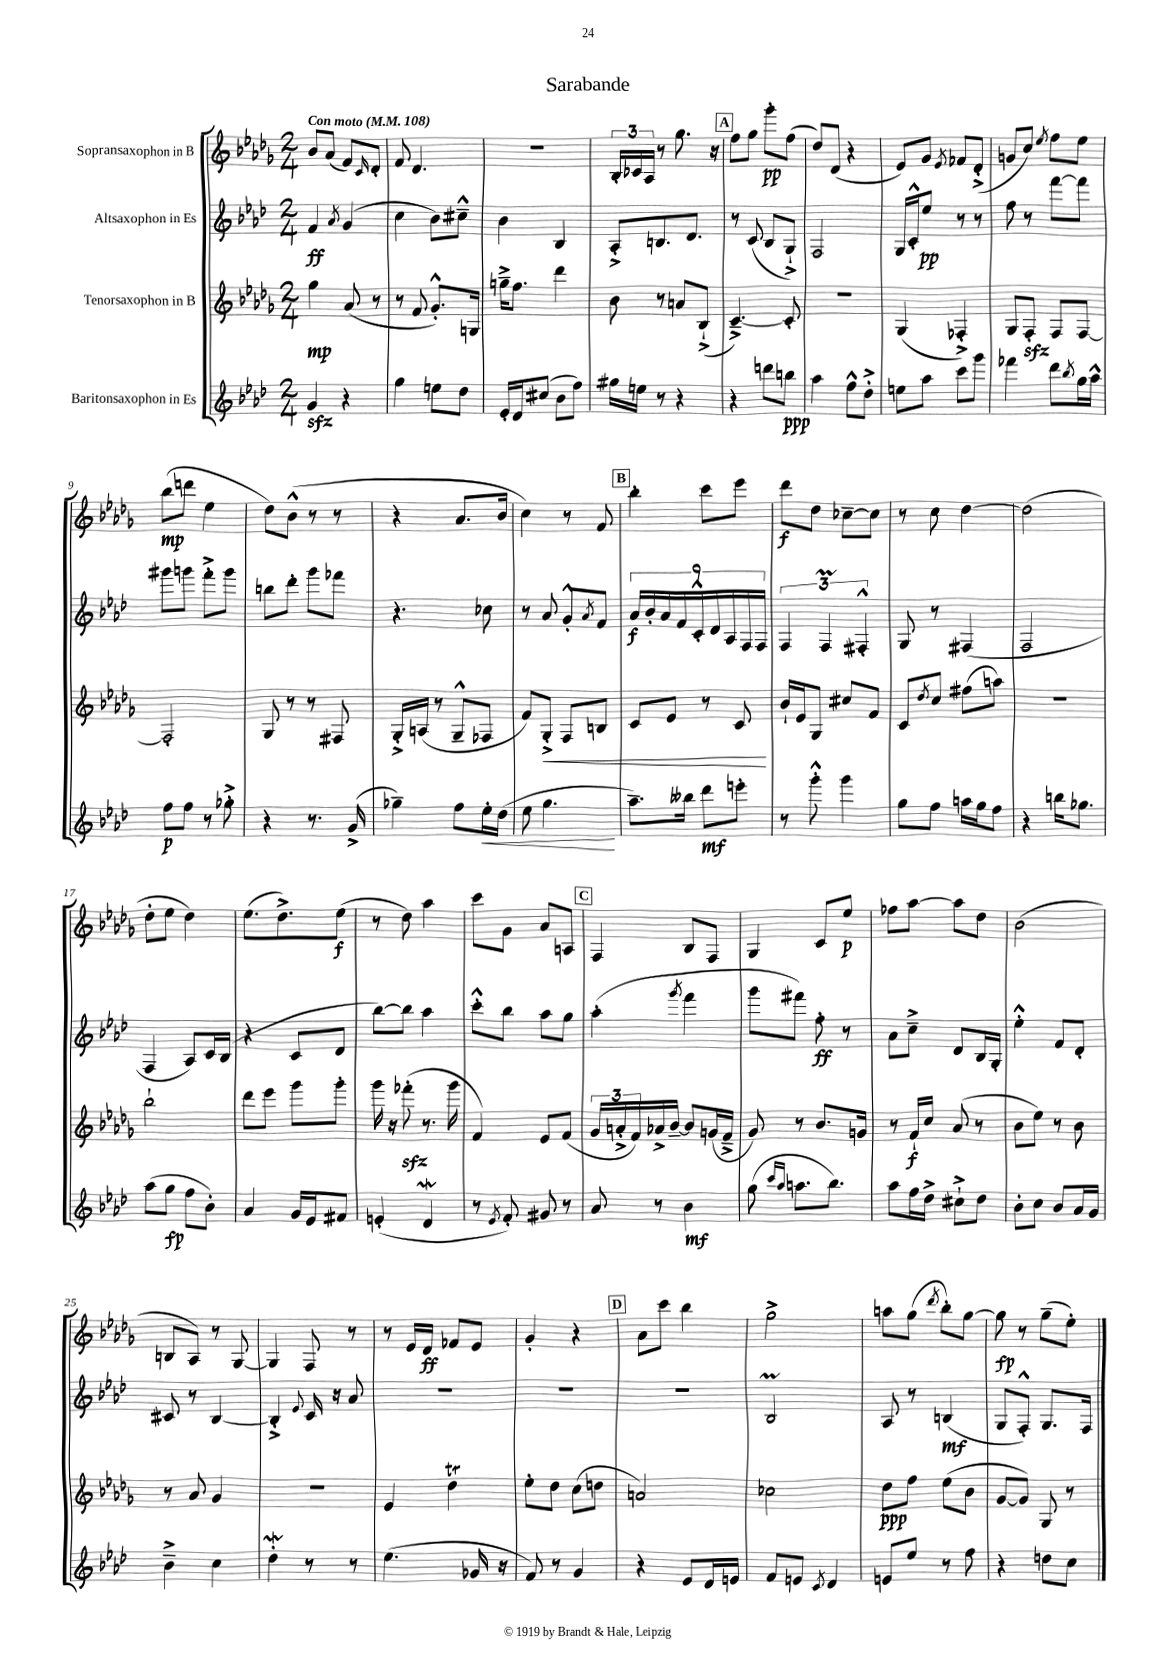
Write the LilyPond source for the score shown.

\header { title = "Sarabande" }
<<
\new StaffGroup <<
\new Staff = "s0" \with { instrumentName = "Sopransaxophon in B" } {
    \clef treble \key des \major \numericTimeSignature \time 2/4 \tempo "Con moto" 4 = 108
    bes'8 aes'8( f'8) \grace { c'16 } des'8-. |
    f'8 des'4. |
    r2 |
    \tuplet 3/2 { bes16-. ces'16 aes16 } r8 ges''8. r16 |
    \mark \markup { \box "A" } f''8 ges''8 ges'''8-.\pp f''8( |
    des''8) des'8( r4 |
    ees'8) ges'8 \acciaccatura { ees'8 } fes'8 des'8-.->( |
    g'8 c''8) \acciaccatura { ees''8 } f''8 ees''8 |
    bes''8\mp( d'''8 ees''4 |
    des''8) bes'8-^( r8 r8 |
    r4 aes'8. bes'16 |
    c''4) r8 f'8 |
    \mark \markup { \box "B" } bes''4-. c'''8 ees'''8 |
    des'''8\f des''8 ces''8~-- ces''8 |
    r8 c''8 des''4~ |
    des''2( |
    des''8-. ees''8 des''4) |
    ees''8.( des''8.->) ees''8\f( |
    r8 des''8) aes''4 |
    c'''8 ges'8 aes'8 a8 |
    \mark \markup { \box "C" } f4 bes8 f8 |
    ges4 c'8 ees''8\p |
    fes''8 aes''8~ aes''8 des''8 |
    bes'2( |
    b8 aes8) r8 ges8~ |
    ges4 f8 r8 |
    r8 ees'16 des'16\ff fes'8 ees'8 |
    ges'4-. r4 |
    \mark \markup { \box "D" } aes'8 c'''8 bes''4 |
    ges''2-> |
    a''8 ges''8( \acciaccatura { des'''8 } bes''8-.) ges''8~ |
    ges''8\fp r8 ges''8--( ees''8-.) \bar "|." |
}
\new Staff = "s1" \with { instrumentName = "Altsaxophon in Es" } {
    \clef treble \key aes \major \numericTimeSignature \time 2/4
    f'4\ff \acciaccatura { aes'8 } g'4( |
    c''4 bes'8) cis''8---^ |
    bes'4 bes4 |
    aes8-.-> b8. des'8. |
    \mark \markup { \box "A" } r8 c'8( bes8 g8-!->) |
    f2 |
    g16 c'16-.-^ ees''8\pp r8 r8 |
    f''8 r8 f'''8~ f'''8 |
    gis'''8 g'''8 f'''8-.-> g'''8 |
    b''8 des'''8-. g'''8 fes'''8 |
    r4. ces''8 |
    r8 aes'8 g'8-.-^ \acciaccatura { aes'8 } f'8 |
    \mark \markup { \box "B" } \tuplet 9/8 { aes'16\f bes'16-. aes'16 f'16 c'16-.-^ des'16 aes16 f16 f16 } |
    \tuplet 3/2 { f4 f4\prall fis4-.-^ } |
    g8 r8 fis4( |
    f2 |
    f4 aes8) c'16 bes16( |
    r4 c'8 des'8 |
    bes''8~) bes''8 aes''4 |
    c'''8-.-^ bes''8 aes''8 g''8 |
    \mark \markup { \box "C" } aes''4-.( \acciaccatura { g'''8 } f'''4 |
    g'''8 fis'''8) f''8-.\ff r8 |
    aes'8 c''8---> des'8 bes16 g16-. |
    ees''4-.-^ f'8 des'8-. |
    cis'8 r8 bes4~ |
    bes4-.-> \appoggiatura { ees'8 } c'16 r16 aes'8 |
    R2 |
    R2 |
    \mark \markup { \box "D" } R2 |
    bes2\prall |
    aes8 r8 b4\mf( |
    g8 f8-.-^) g8. f16 \bar "|." |
}
\new Staff = "s2" \with { instrumentName = "Tenorsaxophon in B" } {
    \clef treble \key des \major \numericTimeSignature \time 2/4
    ges''4\mp aes'8( r8 |
    r8 f'8 ges'8.-.-^) g16 |
    g''16---> f''8. des'''4 |
    bes'8 r8 a'8 bes8-!->( |
    \mark \markup { \box "A" } c'4.~--->) c'8-. |
    R2 |
    ges4( fes4-.->) |
    ges8 f8-.\sfz f8 f8~ |
    f2-. |
    ges8 r8 r8 fis8 |
    ges16-.-> a16( r8 ges8---^ fes8 |
    f'8) ges8-.->\< f8 b8 |
    \mark \markup { \box "B" } c'8 ees'8 r8 c'8\! |
    bes'16-! ees'16 ges8 cis''8 f'8 |
    c'8 \acciaccatura { des''8 } c''8 fis''8( a''8) |
    R2 |
    bes''2-! |
    des'''8 ees'''8 ges'''8 ges'''8-. |
    ges'''16 r16 fes'''8-.\sfz( r8. ges'''16 |
    f'4) ees'8 f'8( |
    \mark \markup { \box "C" } \tuplet 3/2 { ges'16 a'16-.-> f'16) } aes'16-> bes'16~-- bes'8 g'16( f'16---> |
    ges'8) r8 bes'8. g'16 |
    r8 f'16-!\f c''16 aes'8( r8 |
    bes'8 ees''8) r8 bes'8 |
    r8 aes'8 ges'4 |
    r2 |
    ees'4 des''4\trill |
    ees''8-. des''8 c''8( d''8 |
    \mark \markup { \box "D" } a'2) |
    ces''2 |
    des''8\ppp f''8 ees''8( bes'8 |
    ges'8~ ges'8) ges8 r8 \bar "|." |
}
\new Staff = "s3" \with { instrumentName = "Baritonsaxophon in Es" } {
    \clef treble \key aes \major \numericTimeSignature \time 2/4
    g'4\sfz r4 |
    g''4 e''8 des''8 |
    ees'16-. des'16 cis''8( bes'8 f''8) |
    gis''16 e''16 r8 r4 |
    \mark \markup { \box "A" } r4 d'''8 b''8\ppp |
    aes''4 f''8-^ des''8-.-> |
    e''8 aes''8 c'''8 g'''8 |
    fes'''4 des'''8 \acciaccatura { bes''8 } g''16 aes''16-^ |
    f''8\p f''8 r8 ges''8-.-> |
    r4 r8. g'16->( |
    ges''4--) f''8 ees''16-.\< des''16( |
    ees''8 g''4.\! |
    \mark \markup { \box "B" } aes''8.--) beses''16 des'''8\mf e'''8-. |
    r8 g'''8-.-^ g'''4 |
    g''8 f''8 a''16 g''16 f''8 |
    r4 b''16 ges''8. |
    aes''8( g''8\fp f''8 bes'8-.) |
    aes'4 g'16 ees'16 fis'8 |
    e'4-.( des'4\mordent |
    r8 \acciaccatura { ees'8 } f'8-.) gis'8 r8 |
    \mark \markup { \box "C" } aes'8 r8 bes'4\mf |
    g''8( \grace { c'''16 aes''16 } a''8. bes''8.) |
    aes''8 f''16 des''16-> cis''8-!-> des''8 |
    bes'8-. c''8 bes'8 aes'16 g'16 |
    bes'4---> c''4 |
    des''4-.\mordent r8 r8 |
    ees''4.( ges'16 r16 |
    f'8) r8 g'4 |
    \mark \markup { \box "D" } r4 ees'8 des'16 e'16 |
    f'8 e'8 \acciaccatura { c'8 } des'4 |
    e'8 ees''8 r8 f''8 |
    r4 d''8 c''8 \bar "|." |
}
>>
>>
